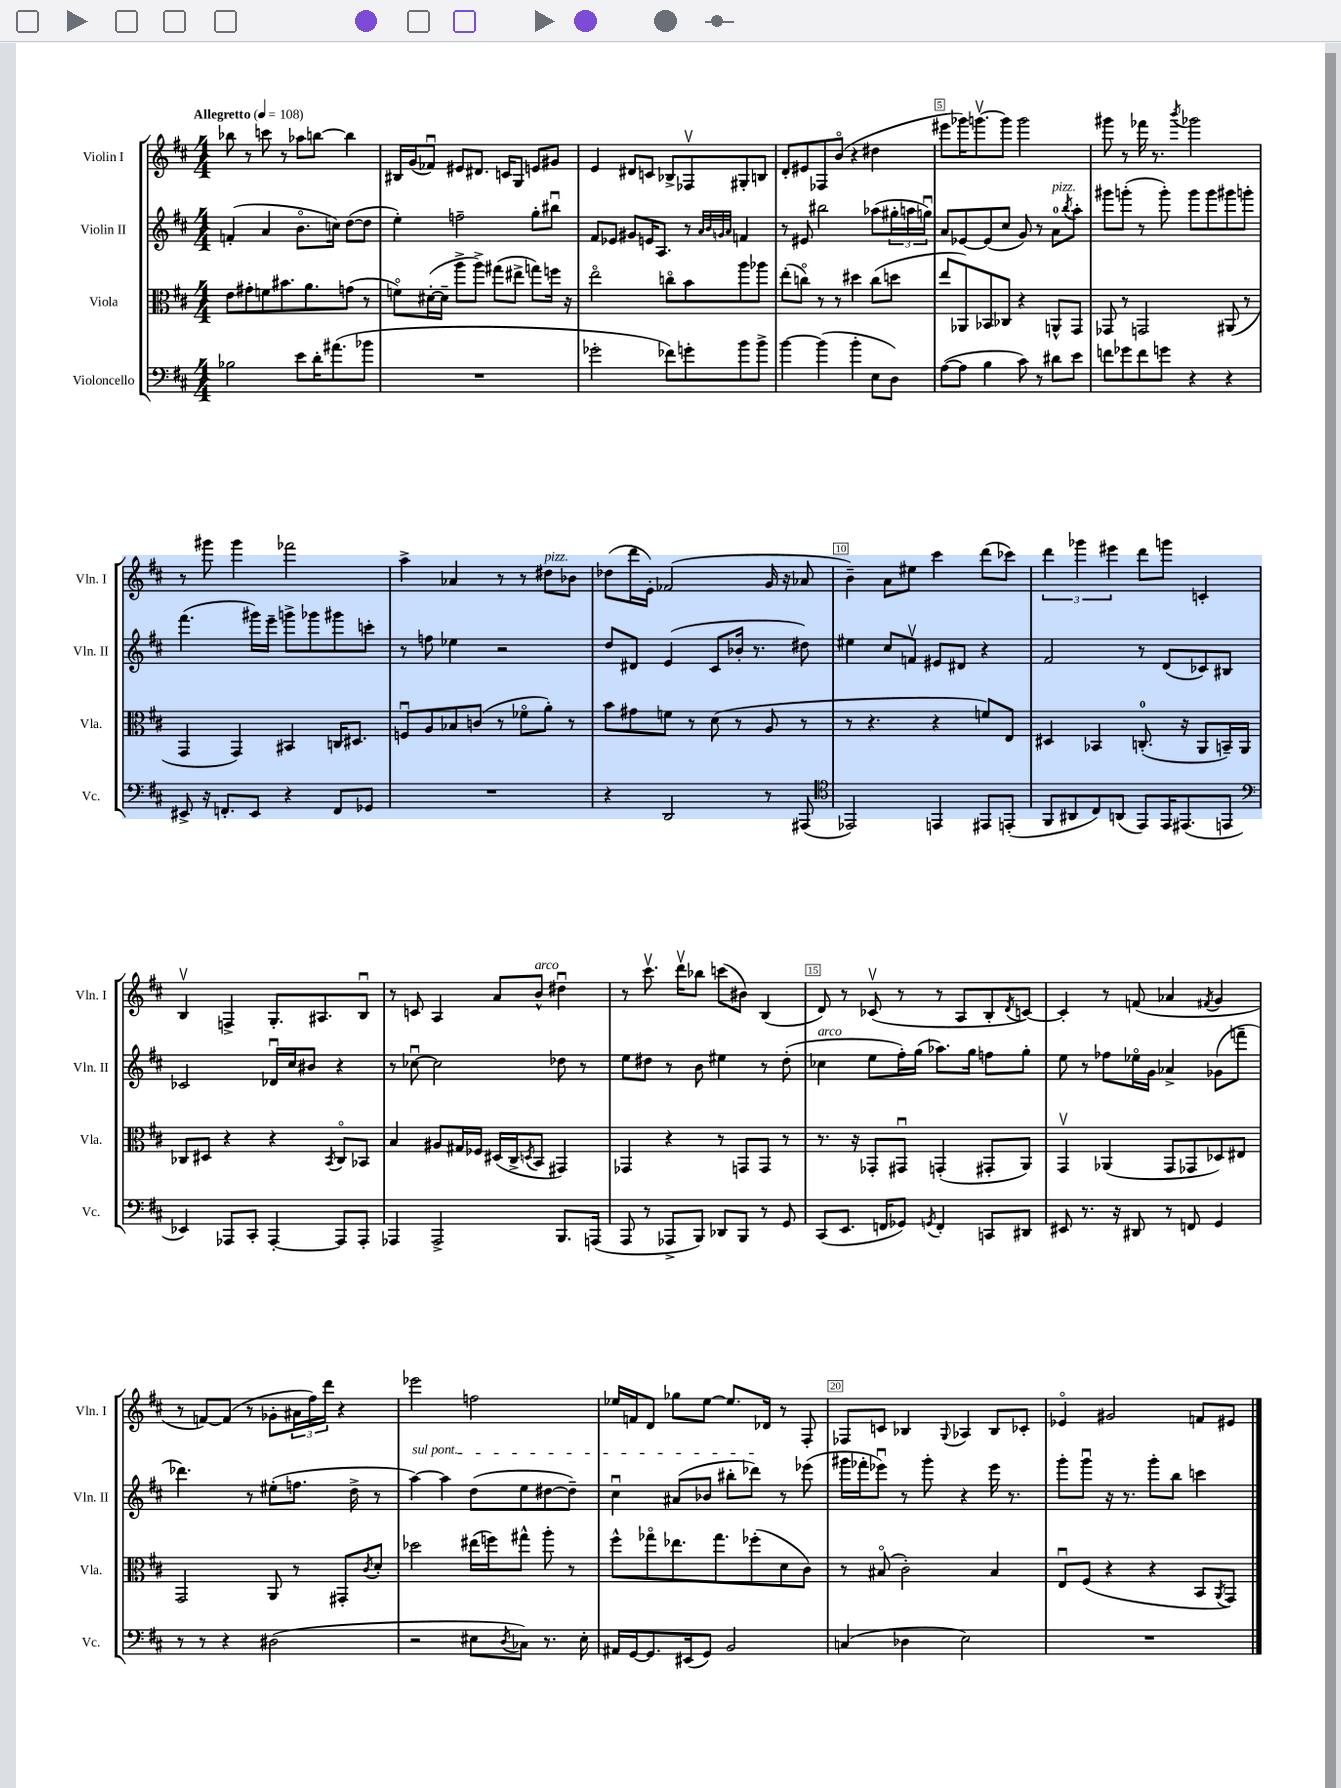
<<
\new StaffGroup <<
\new Staff = "s0" \with { instrumentName = "Violin I" shortInstrumentName = "Vln. I" } {
    \clef treble \key d \major \numericTimeSignature \time 4/4 \tempo "Allegretto" 4 = 108
    bes''8 r8 c'''8 r8 aes''8 b''8~ b''4 |
    bis16 g'16( fes'8\downbow) eis'8 dis'8. c'16 g8 e'8 gis'8 |
    e'4 dis'8 c'8 bes8-> fes8\upbow gis8-. b8 |
    d'8-. eis'8 fes8 b'8\flageolet( r4 dis''4 |
    eis'''8 ges'''16) g'''8.~\upbow g'''8 g'''2 |
    gis'''8 r8 fes'''16 r8. \acciaccatura { b'''8 } ges'''2 |
    r8 gis'''8 gis'''4 fes'''2 |
    a''4-> aes'4 r8 r8 dis''8^\markup { \italic "pizz." } bes'8 |
    des''8( d'''16 e'16-.) fes'2( g'16 r16 aes'8 |
    b'4--) a'8 eis''8 cis'''4 d'''8( ces'''8) |
    \tuplet 3/2 { d'''4 ges'''4 eis'''4 } d'''8 g'''8 c'4-. |
    b4\upbow f4-> g8.-. ais8. b8\downbow |
    r8 c'8 a4 a'8 b'8-^^\markup { \italic "arco" } dis''4\downbow |
    r8 cis'''8.\upbow d'''16\upbow bes''8 c'''8( bis'8) b4( |
    d'8) r8 ces'8\upbow( r8 r8 a8 b8-. \acciaccatura { d'8 } c'8~) |
    c'4-. r8 f'8( aes'4 \acciaccatura { fis'8 } g'4 |
    r8 f'8~) f'8( r8 ges'8-. \tuplet 3/2 { ais'16 fis''16) d'''16 } r4 |
    ees'''2 f''2 |
    ees''16 f'16 d'8 ges''8 ees''8~ ees''8. des'16 r8 fis8-. |
    fes8 c'8 bes4 \appoggiatura { g8 } aes4 bes8 ces'8-. |
    ees'4\flageolet gis'2 f'8 eis'8 \bar "|." |
}
\new Staff = "s1" \with { instrumentName = "Violin II" shortInstrumentName = "Vln. II" } {
    \clef treble \key d \major \numericTimeSignature \time 4/4
    f'4-.( a'4 b'8.\flageolet c''16) d''8~( d''8 |
    e''4-.) f''2-- g''8-. bis''8\downbow |
    fis'8 ees'8 gis'8 e'16 a8. r8 \grace { a'32 b'32 g'32 a'32 } f'4 |
    r8 eis'8 bis''2 aes''8( \tuplet 3/2 { gis''16-. a''16 g''16\downbow) } |
    a'8 ees'8~ ees'8( cis''8 g'8) r8 a'8-0^\markup { \italic "pizz." } \acciaccatura { b''8 } a''8-. |
    gis'''8 g'''8-.( r8 g'''8-.) g'''8 g'''8 gis'''8 g'''8-. |
    fis'''4.( gis'''16) e'''16-- g'''8-> ges'''8 gis'''8 c'''8-. |
    r8 f''8 ees''4 r2 |
    d''8 dis'8 e'4( cis'8 bes'16-. r8. dis''8) |
    eis''4 cis''8 f'8\upbow eis'8 dis'8 r4 |
    fis'2 r8 d'8( ces'8) bis8 |
    ces'2 des'16\downbow cis''16 bis'8 r4 |
    r8 ces''8~\downbow ces''2 des''8 r8 |
    e''8 dis''8 r8 b'8 eis''4 r8 dis''8-.( |
    ces''4^\markup { \italic "arco" } e''8 fis''16-.) g''16( aes''8.) g''16 f''8 g''8-. |
    e''8 r8 fes''8 ees''16\flageolet g'16 aes'4-> ges'8( f'''8-- |
    des'''4.) r8 eis''8-.( f''8. d''16-> r8 |
    \once \override TextSpanner.bound-details.left.text = \markup { \italic "sul pont." } a''4~\startTextSpan) a''4 d''8( e''8 dis''8~ dis''8--) |
    cis''4\downbow ais'8( bes'8 bis''8-. des'''8\stopTextSpan) r8 ees'''8( |
    gis'''16 fes'''16-. ees'''8\downbow) r8 gis'''8-. r4 ees'''16 r8. |
    g'''8-. g'''8\downbow r16 r8. g'''8-. b''8 c'''4 \bar "|." |
}
\new Staff = "s2" \with { instrumentName = "Viola" shortInstrumentName = "Vla." } {
    \clef alto \key d \major \numericTimeSignature \time 4/4
    e'8 gis'8-. f'8 bis'8. a'8. g'8( r8 |
    f'8\flageolet) dis'16~-.( dis'16-- a''8-> a''8->) gis''8( eis''8-> g''8) f''16 r16 |
    e''2\flageolet c''8\flageolet b'8 a''8 aes''8 |
    e''8-.( c''8\flageolet) r8 r8 dis''4 c''8( d''8 |
    e''8 aes,8) bes,8 ces8 r4 a,8-^ g,8 |
    ges,8 r8 g,2 ais,8( r8 |
    g,4 g,4) bis,4 c16 dis8. |
    f8\downbow a8 bes8 c'8( r8 fes'8\flageolet a'8-.) r8 |
    b'8 gis'8 f'8 r8 d'8( r8 a8 r8 |
    r8 r4. r4 f'8) e8 |
    dis4 bes,4 c8.-0-.( r16 a,8 b,16--) a,16 |
    ces8 dis8 r4 r4 \acciaccatura { b,8 } ces8\flageolet bes,8 |
    b4 ais8 gis16 fes16 dis16( cis16-> \acciaccatura { d8 } b,8 gis,4) |
    ges,4 r4 r8 g,8 g,8 r8 |
    r8. r16 ges,8-. gis,8\downbow g,4-.( gis,8-. a,8) |
    g,4\upbow aes,4( g,8 ges,8 des8) eis8 |
    g,2 a,8 r8 gis,8-. \acciaccatura { cis'8 } d'8-. |
    des''2 eis''16( f''16) gis''8-^ a''8-. r8 |
    fis''8-^ ges''8\flageolet ees''8. ges''8. fes''8-.( d'8 cis'8) |
    r8 bis8\flageolet( cis'2-.) bis4 |
    e8\downbow fis8( r4 r4 b,8 \acciaccatura { a,8 } g,8) \bar "|." |
}
\new Staff = "s3" \with { instrumentName = "Violoncello" shortInstrumentName = "Vc." } {
    \clef bass \key d \major \numericTimeSignature \time 4/4
    bes2 e'8 d'16-. ais'8.( bes'8 |
    R1 |
    ges'2-. fes'8) g'8-. b'8 b'8-> |
    b'4~ b'4( b'4-. e8 d8) |
    a8~( a8 b4 cis'8) r8 dis'8 e'8 |
    f'8 ges'8 f'8 g'8 r4 r4 |
    eis,8-> r16 f,8.-. eis,8 r4 f,8 ges,8 |
    R1 |
    r4 d,2 r8 ais,,8( |
    \clef tenor ees,2) e,4 eis,8 e,8-.( |
    fis,8 ais,8 cis8) a,8( e,8) e,16 eis,8.( e,8 |
    \clef bass ees,4) aes,,8 cis,8-. aes,,4~-. aes,,8 aes,,8-. |
    aes,,4 aes,,2-> b,,8. a,,16( |
    a,,8 r8 aes,,8-> b,,8) des,8 b,,8 r8 g,8 |
    cis,8( e,8. f,16 ges,8) \acciaccatura { g,8 } f,4-. c,8 dis,8 |
    eis,8 r8. r16 dis,8 r8 f,8 g,4 |
    r8 r8 r4 dis2( |
    r2 eis8 \acciaccatura { d8 } ces8) r8. eis16-. |
    ais,16 g,16~ g,8. eis,16( g,8) b,2 |
    c4( des4 e2) |
    R1 \bar "|." |
}
>>
>>
\layout { \context { \Score \override BarNumber.break-visibility = ##(#f #t #t) barNumberVisibility = #(every-nth-bar-number-visible 5) \override BarNumber.stencil = #(make-stencil-boxer 0.1 0.3 ly:text-interface::print) } }
